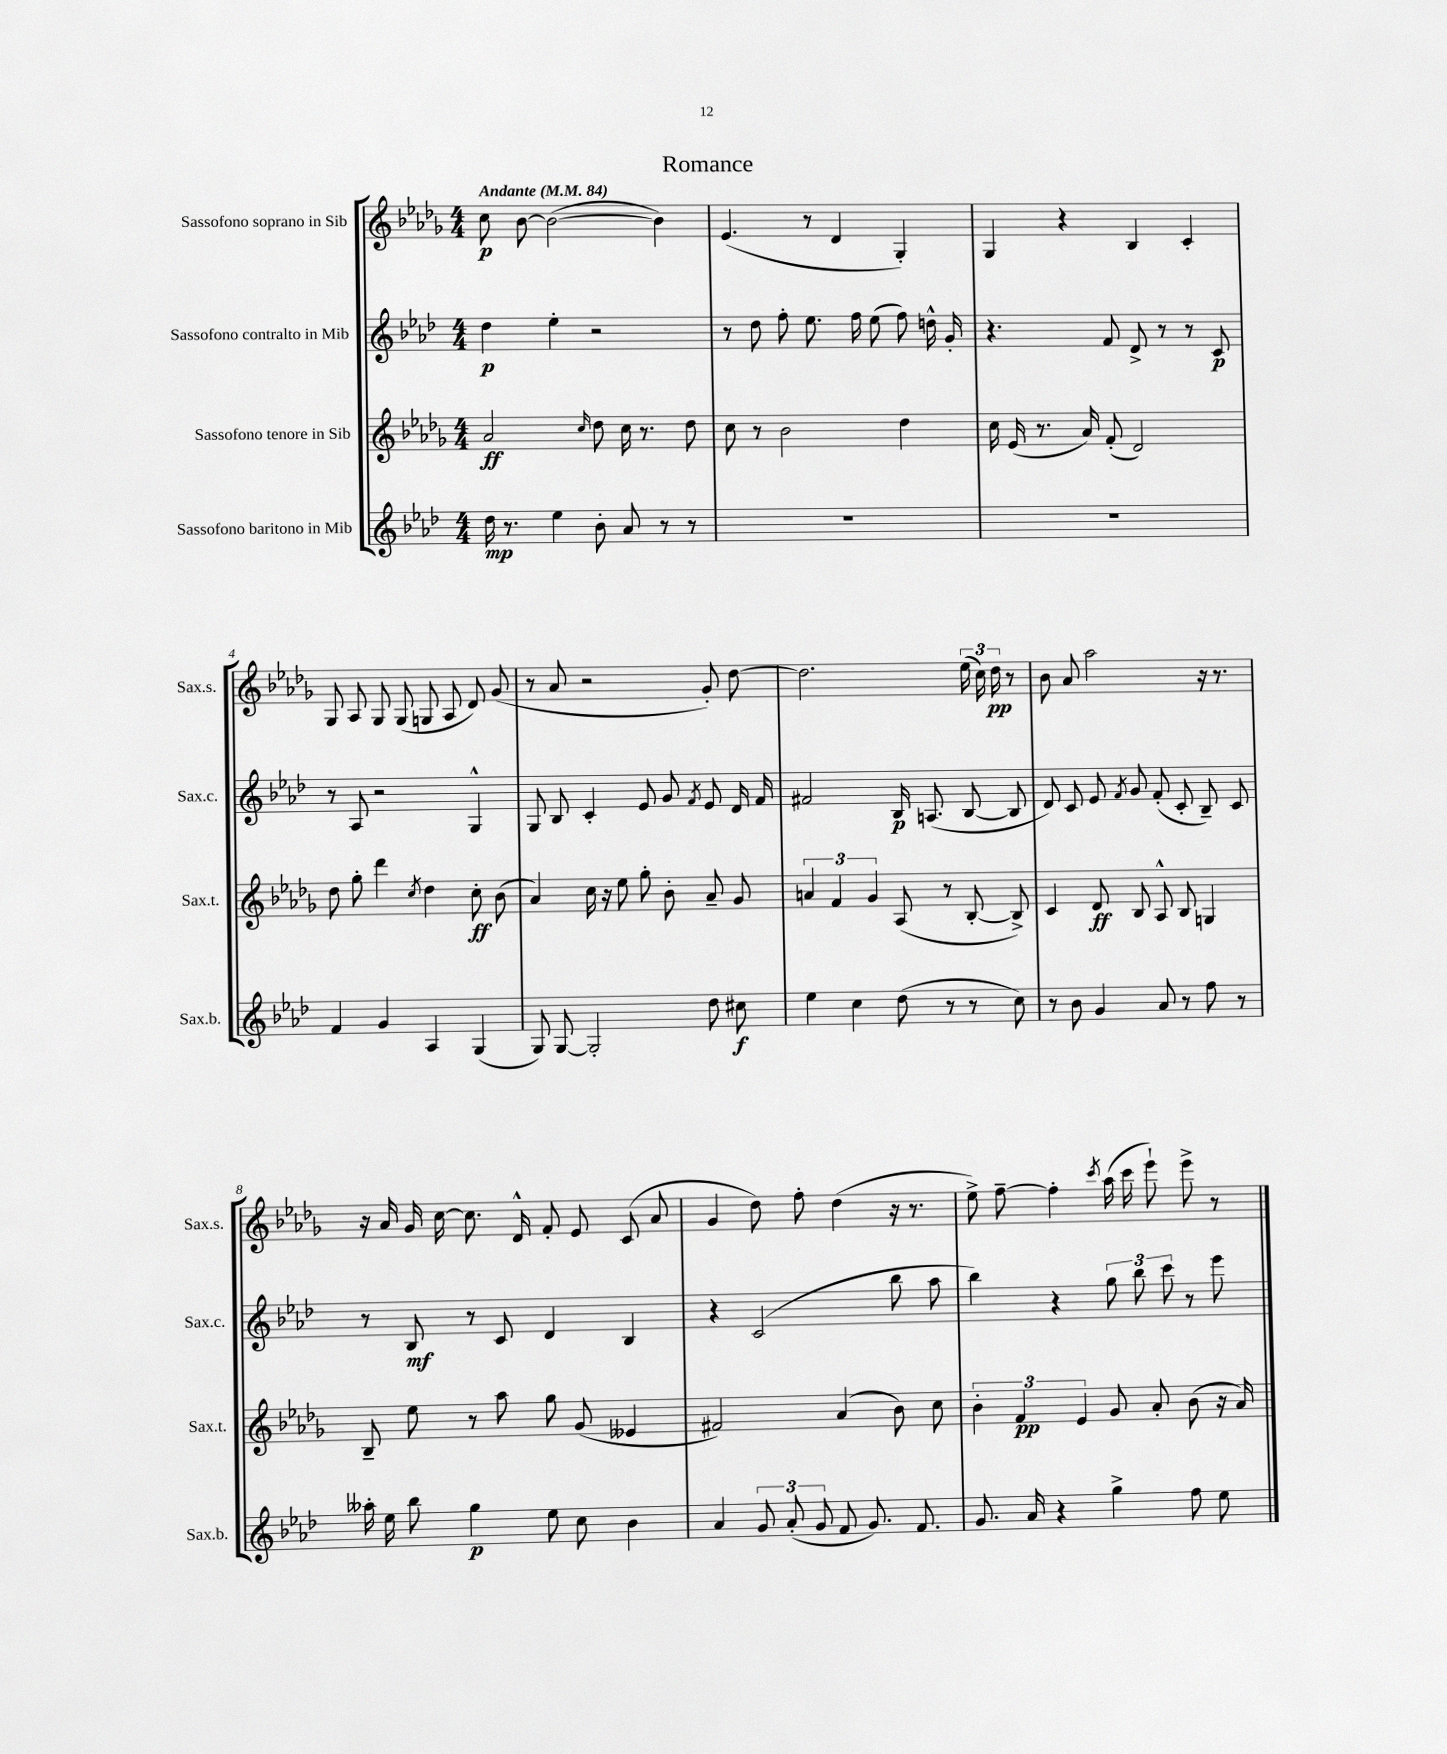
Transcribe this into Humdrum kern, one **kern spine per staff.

**kern	**kern	**kern	**kern
*staff4	*staff3	*staff2	*staff1
*clefG2	*clefG2	*clefG2	*clefG2
*k[b-e-a-d-]	*k[b-e-a-d-g-]	*k[b-e-a-d-]	*k[b-e-a-d-g-]
*M4/4	*M4/4	*M4/4	*M4/4
*MM84	*MM84	*MM84	*MM84
16dd-	2a-	4dd-	8cc
8.r	.	.	.
.	.	.	[8b-
4ee-	.	4ee-'	(2b-_
.	16qqcc	.	.
8b-'	8dd-	2r	.
8a-	16cc	.	.
.	8.r	.	.
8r	.	.	4b-])
8r	8dd-	.	.
=	=	=	=
1r	8cc	8r	(4.e-
.	8r	8dd-	.
.	2b-	8ff'	.
.	.	8.ee-	8r
.	.	.	4d-
.	.	16ff	.
.	.	(8ee-	.
.	4dd-	8ff)	4G-')
.	.	16dd^^	.
.	.	16g'	.
=	=	=	=
1r	16cc	4.r	4G-
.	(16e-	.	.
.	8.r	.	.
.	.	.	4r
.	16a-)	.	.
.	(8f'	8f	.
.	2d-)	8d-^	4B-
.	.	8r	.
.	.	8r	4c'
.	.	8c	.
=	=	=	=
4f	8dd-	8r	8G-
.	8gg-'	8A-	8A-
4g	4ddd-	2r	8G-
.	.	.	(8G-
.	8qcc	.	.
4A-	4dd-	.	8G
.	.	.	8A-
(4G	8cc'	4G^^	8d-)
.	(8b-	.	(8g-
=	=	=	=
8G)	4a-)	8G	8r
[8G	.	8B-	8a-
2G']	16cc	4c'	2r
.	16r	.	.
.	8ee-	.	.
.	8gg-'	8e-	.
.	8b-'	8g	.
.	.	8qf	.
8dd-	8a-~	8e-	8g-')
8cc#	8g-	16d-	[8dd-
.	.	16f	.
=	=	=	=
4ee-	6a	2f#	2.dd-]
.	6f	.	.
4cc	.	.	.
.	6g-	.	.
(8dd-	(8A-	16B-	.
.	.	(8.A	.
8r	8r	.	.
8r	[8B-'	[8B-	(24ee-
.	.	.	24cc)
.	.	.	24dd-
8cc)	8B-^])	8B-]	8r
=	=	=	=
8r	4c	8d-)	8b-
8b-	.	8c	8a-
4g	8d-	8e-	2aa-
.	.	8qf	.
.	8B-	8g	.
8a-	8A-^^	(8f'	.
8r	8B-	8c'	.
8ff	4G	8B-~)	16r
.	.	.	8.r
8r	.	8c	.
=	=	=	=
16aa--'	8B-~	8r	16r
16ee-	.	.	16a-
8bb-	8ee-	8B-	16g-
.	.	.	[16cc
4gg	8r	8r	8.cc]
.	8aa-	8c	.
.	.	.	16d-^^
8ee-	8gg-	4d-	8f'
8cc	(8g-	.	8e-
4b-	4e--	4B-	(8c
.	.	.	8a-
=	=	=	=
4a-	2f#)	4r	4g-
12g	.	(2c	8dd-)
(12a-'	.	.	.
.	.	.	8ff'
12g	.	.	.
8f	(4a-	.	(4dd-
8.g)	.	.	.
.	8b-)	8bb-	16r
8.f	.	.	8.r
.	8cc	8aa-	.
=	=	=	=
8.g	6b-'	4bb-)	8ee-^)
.	.	.	[8ff~
.	6f	.	.
16a-	.	.	.
4r	.	4r	4ff']
.	6e-	.	.
.	.	.	8qccc
4gg^	8g-	12gg	(16aa-
.	.	.	16ccc
.	.	12bb-	.
.	8a-'	.	8eee-`)
.	.	12ccc	.
8ff	(8b-	8r	8eee-^
8ee-	16r	8eee-	8r
.	16a-)	.	.
==	==	==	==
*-	*-	*-	*-
